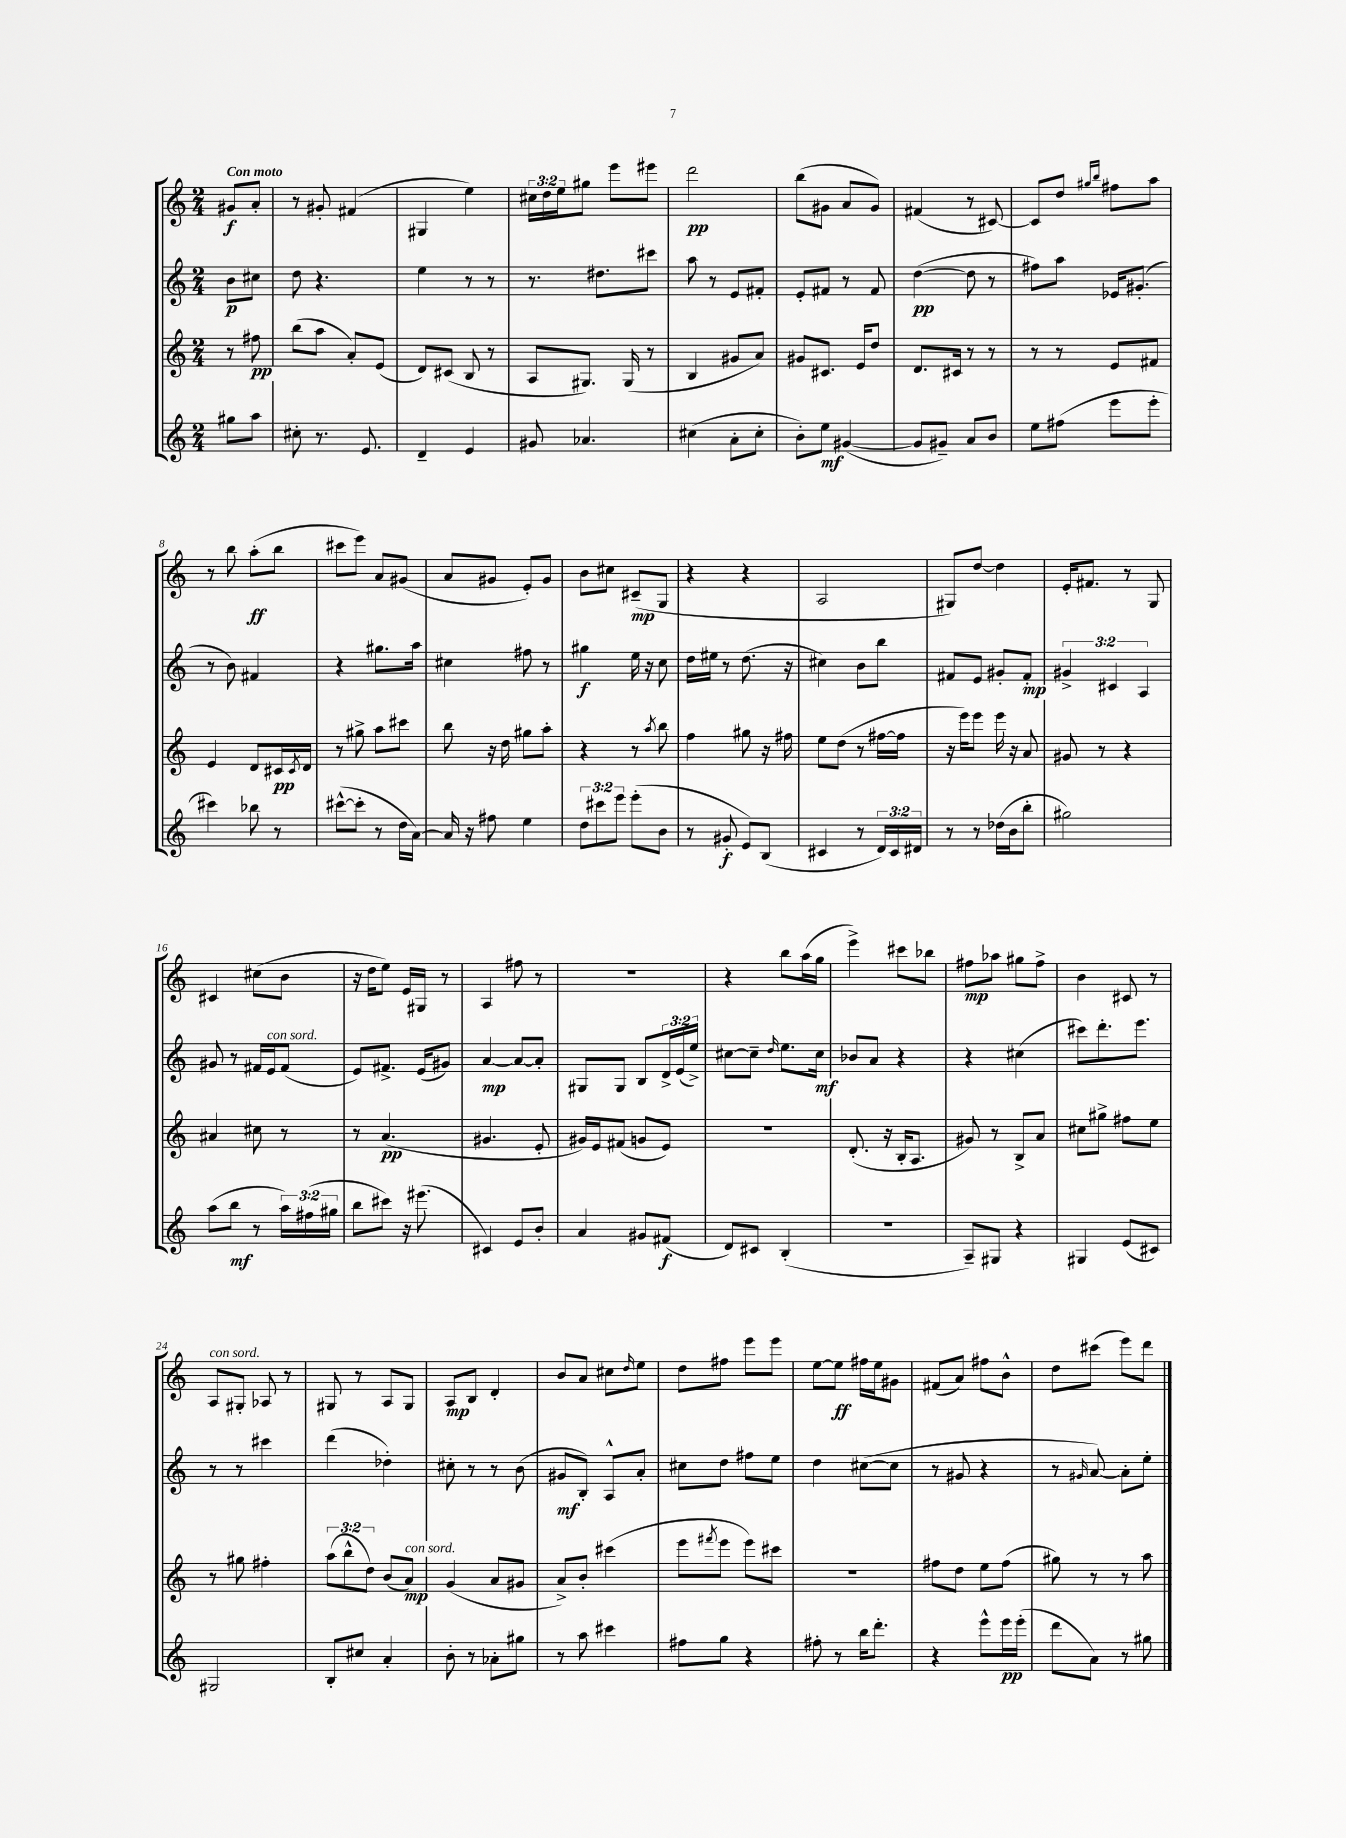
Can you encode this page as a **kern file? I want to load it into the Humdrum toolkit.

**kern	**kern	**kern	**kern
*staff4	*staff3	*staff2	*staff1
*clefG2	*clefG2	*clefG2	*clefG2
*k[]	*k[]	*k[]	*k[]
*M2/4	*M2/4	*M2/4	*M2/4
8gg#\L	8r	8b\L	8g#/L
8aa\J	8ff#\	8cc#\J	8a'/J
=	=	=	=
8cc#'\	(8bb\L	8dd\	8r
8.r	8aa\J	4.r	8g#'/
.	8a'/L)	.	(4f#/
8.e/	.	.	.
.	(8e/J	.	.
=	=	=	=
4d~/	8d/L)	4ee\	4G#/
.	(8c#/J	.	.
4e/	8B/	8r	4ee\)
.	8r	8r	.
=	=	=	=
8g#/	8A/L	8.r	24cc#\LL
.	.	.	24dd\
.	.	.	24ee\J
4.a-/	8.G#/J)	.	8gg#\J
.	.	8.dd#\L	.
.	.	.	8eee\L
.	(16G#/	.	.
.	8r	8ccc#\J	8eee#\J
=	=	=	=
(4cc#\	4B/	8aa\	2ddd\
.	.	8r	.
8a'\L	8g#/L	8e/L	.
8cc#'\J	8a/J)	8f#'/J	.
=	=	=	=
8b'\L)	8g#/L	8e'/L	(8bb\L
8ee\J	8.c#/J	8f#/J	8g#\J
([4g#/	.	8r	8a/L
.	16e/LK	.	.
.	8dd/J	8f#/	8g#/J)
=	=	=	=
8g#/]L	8.d/L	([4dd\	(4f#/
8g#~/J)	.	.	.
.	16c#/Jk	.	.
8a/L	8r	8dd\]	8r
8b/J	8r	8r	[8c#/)
=	=	=	=
8ee\L	8r	8ff#\L)	8c#/]L
(8ff#\J	8r	8aa\J	8dd/J
.	.	.	16qqgg#/LL
.	.	.	16qqbb/JJ
8eee\L	8e/L	16e-/LK	8ff#\L
.	.	(8.g#'/J	.
8eee'\J	8f#/J	.	8aa\J
=	=	=	=
4ccc#\)	4e/	8r	8r
.	.	8b\)	8bb\
8bb-\	8d/L	4f#/	(8aa'\L
8r	16c#/L	.	8bb\J
.	8qc#/	.	.
.	16d/JJ	.	.
=	=	=	=
([8ccc#^^\L	8r	4r	8ccc#\L
8ccc#'\]J	8gg#^\	.	8eee\J)
8r	8aa\L	8.gg#\L	8a/L
16dd\LL	8ccc#\J	.	(8g#/J
[16a\JJ)	.	16aa\Jk	.
=	=	=	=
16a/]	8bb\	4cc#\	8a/L
16r	.	.	.
8ff#\	16r	.	8g#/J
.	16dd\	.	.
4ee\	8gg#\L	8ff#\	8e'/L)
.	8aa'\J	8r	8g#/J
=	=	=	=
12dd\L	4r	4gg#\	8b\L
12ccc#\	.	.	.
.	.	.	8cc#\J
12eee\J	.	.	.
(8eee'\L	8r	16ee\	(8c#~/L
.	.	16r	.
.	8qaa/	.	.
8b\J	8bb\	8cc\	8G/J
=	=	=	=
8r	4ff\	16dd\LL	4r
.	.	16ee#\JJ	.
8g#'/	.	8r	.
8e/L)	8gg#\	(8.dd\	4r
(8B/J	16r	.	.
.	16ff#\	16r	.
=	=	=	=
4c#/	8ee\L	4cc#\)	2A/
.	(8dd\J	.	.
8r	8r	8b\L	.
24d/LL)	[16ff#\LL	8bb\J	.
24c#/	.	.	.
.	16ff#\]JJ	.	.
24d#/JJ	.	.	.
=	=	=	=
8r	16r	8f#/L	8G#/L)
.	16eee\LK)	.	.
8r	8eee\J	8e/J	[8dd/J
(16dd-\LL	16eee\	8g#'/L	4dd\]
16b\J	16r	.	.
8bb'\J	8a/	8f#'/J	.
=	=	=	=
2gg#\)	8g#/	6g#^/	16e'/LK
.	.	.	8.f#/J
.	8r	.	.
.	.	6c#/	.
.	4r	.	8r
.	.	6A/	.
.	.	.	8G/
=	=	=	=
(8aa\L	4a#/	8g#/	4c#/
8bb\J	.	8r	.
8r	8cc#\	16f#/LL	(8cc#\L
.	.	16e/J	.
24aa\LL)	8r	(8f#/J	8b\J
(24ff#\	.	.	.
24gg#\JJ	.	.	.
=	=	=	=
8bb\L	8r	8e/L)	16r
.	.	.	16dd\LK
8ccc#\J)	(4.a/	8.f#^/J	8ee\J)
16r	.	.	16e/LL
(8.eee#\	.	(16e/LK	16G#/JJ
.	.	8g#/J)	8r
=	=	=	=
4c#/)	4.g#/	[4a/	4A/
8e/L	.	8a/_L	8ff#\
8b'/J	8e'/	8a'/]J	8r
=	=	=	=
4a/	16g#/LL)	8G#/L	2r
.	16e/J	.	.
.	(8f#/J	8G#/J	.
8g#/L	8g/L	8B/L	.
(8f#/J	8e/J)	24d^/L	.
.	.	(24e/	.
.	.	24ee^/JJ)	.
=	=	=	=
8d/L)	2r	[8cc#\L	4r
8c#/J	.	8cc#~\]J	.
.	.	16qqdd/	.
(4B'/	.	8.ee\L	8bb\L
.	.	.	(16aa\L
.	.	16cc#\Jk	16gg\JJ
=	=	=	=
2r	(8.d'/	8b-/L	4eee^\)
.	.	8a/J	.
.	16r	.	.
.	16B'/LK	4r	8ccc#\L
.	8.A/J	.	.
.	.	.	8bb-\J
=	=	=	=
8A~/L)	8g#/)	4r	8ff#\L
8G#/J	8r	.	8aa-\J
4r	8B^/L	(4cc#\	8gg#\L
.	8a/J	.	8ff#^\J
=	=	=	=
4G#/	8cc#\L	8ccc#\L)	4b\
.	8gg#^\J	8.ddd'\	.
(8e/L	8ff#\L	.	8c#/
.	.	8.eee\J	.
8c#/J)	8ee\J	.	8r
=	=	=	=
2G#/	8r	8r	8A/L
.	8gg#\	8r	8G#'/J
.	4ff#'\	4ccc#\	8A-/
.	.	.	8r
=	=	=	=
8B'/L	(12aa\L	(4ddd\	8G#/
.	12bb^^\	.	.
8cc#/J	.	.	8r
.	12dd\J)	.	.
4a'/	(8b/L	4dd-'\)	8A/L
.	8a/J)	.	8G#/J
=	=	=	=
8b'\	(4g/	8cc#'\	8A/L
8r	.	8r	8B/J
8a-'\L	8a/L	8r	4d'/
8gg#\J	8g#/J	(8b\	.
=	=	=	=
8r	8a^/L)	8g#/L	8b/L
8aa\	8b'/J	8B'/J)	8a/J
4ccc#\	(4ccc#\	8A^^/L	8cc#\L
.	.	.	16qqdd/
.	.	8a'/J	8ee\J
=	=	=	=
8ff#\L	8eee\L	8cc#\L	8dd\L
.	8qfff#/	.	.
8gg\J	8eee\J	8dd\J	8ff#\J
4r	8eee\L)	8ff#\L	8eee\L
.	8ccc#\J	8ee\J	8eee\J
=	=	=	=
8ff#'\	2r	4dd\	[8ee\L
8r	.	.	8ee\]J
16bb\LK	.	([8cc#\L	16ff#\LL
8.ddd'\J	.	.	16ee\J
.	.	8cc#\]J	8g#\J
=	=	=	=
4r	8ff#\L	8r	(8f#/L
.	8dd\J	8g#/	8a/J)
8eee^^\L	8ee\L	4r	8ff#\L
16eee\L	(8ff#\J	.	8b^^\J
(16eee'\JJ	.	.	.
=	=	=	=
8ddd\L	8gg#\)	8r	8dd\L
.	.	16qqg#/	.
8a\J)	8r	[8a/)	(8ccc#\J
8r	8r	8a'\]L	8eee\L)
8gg#\	8aa\	8ee'\J	8ddd\J
==	==	==	==
*-	*-	*-	*-
